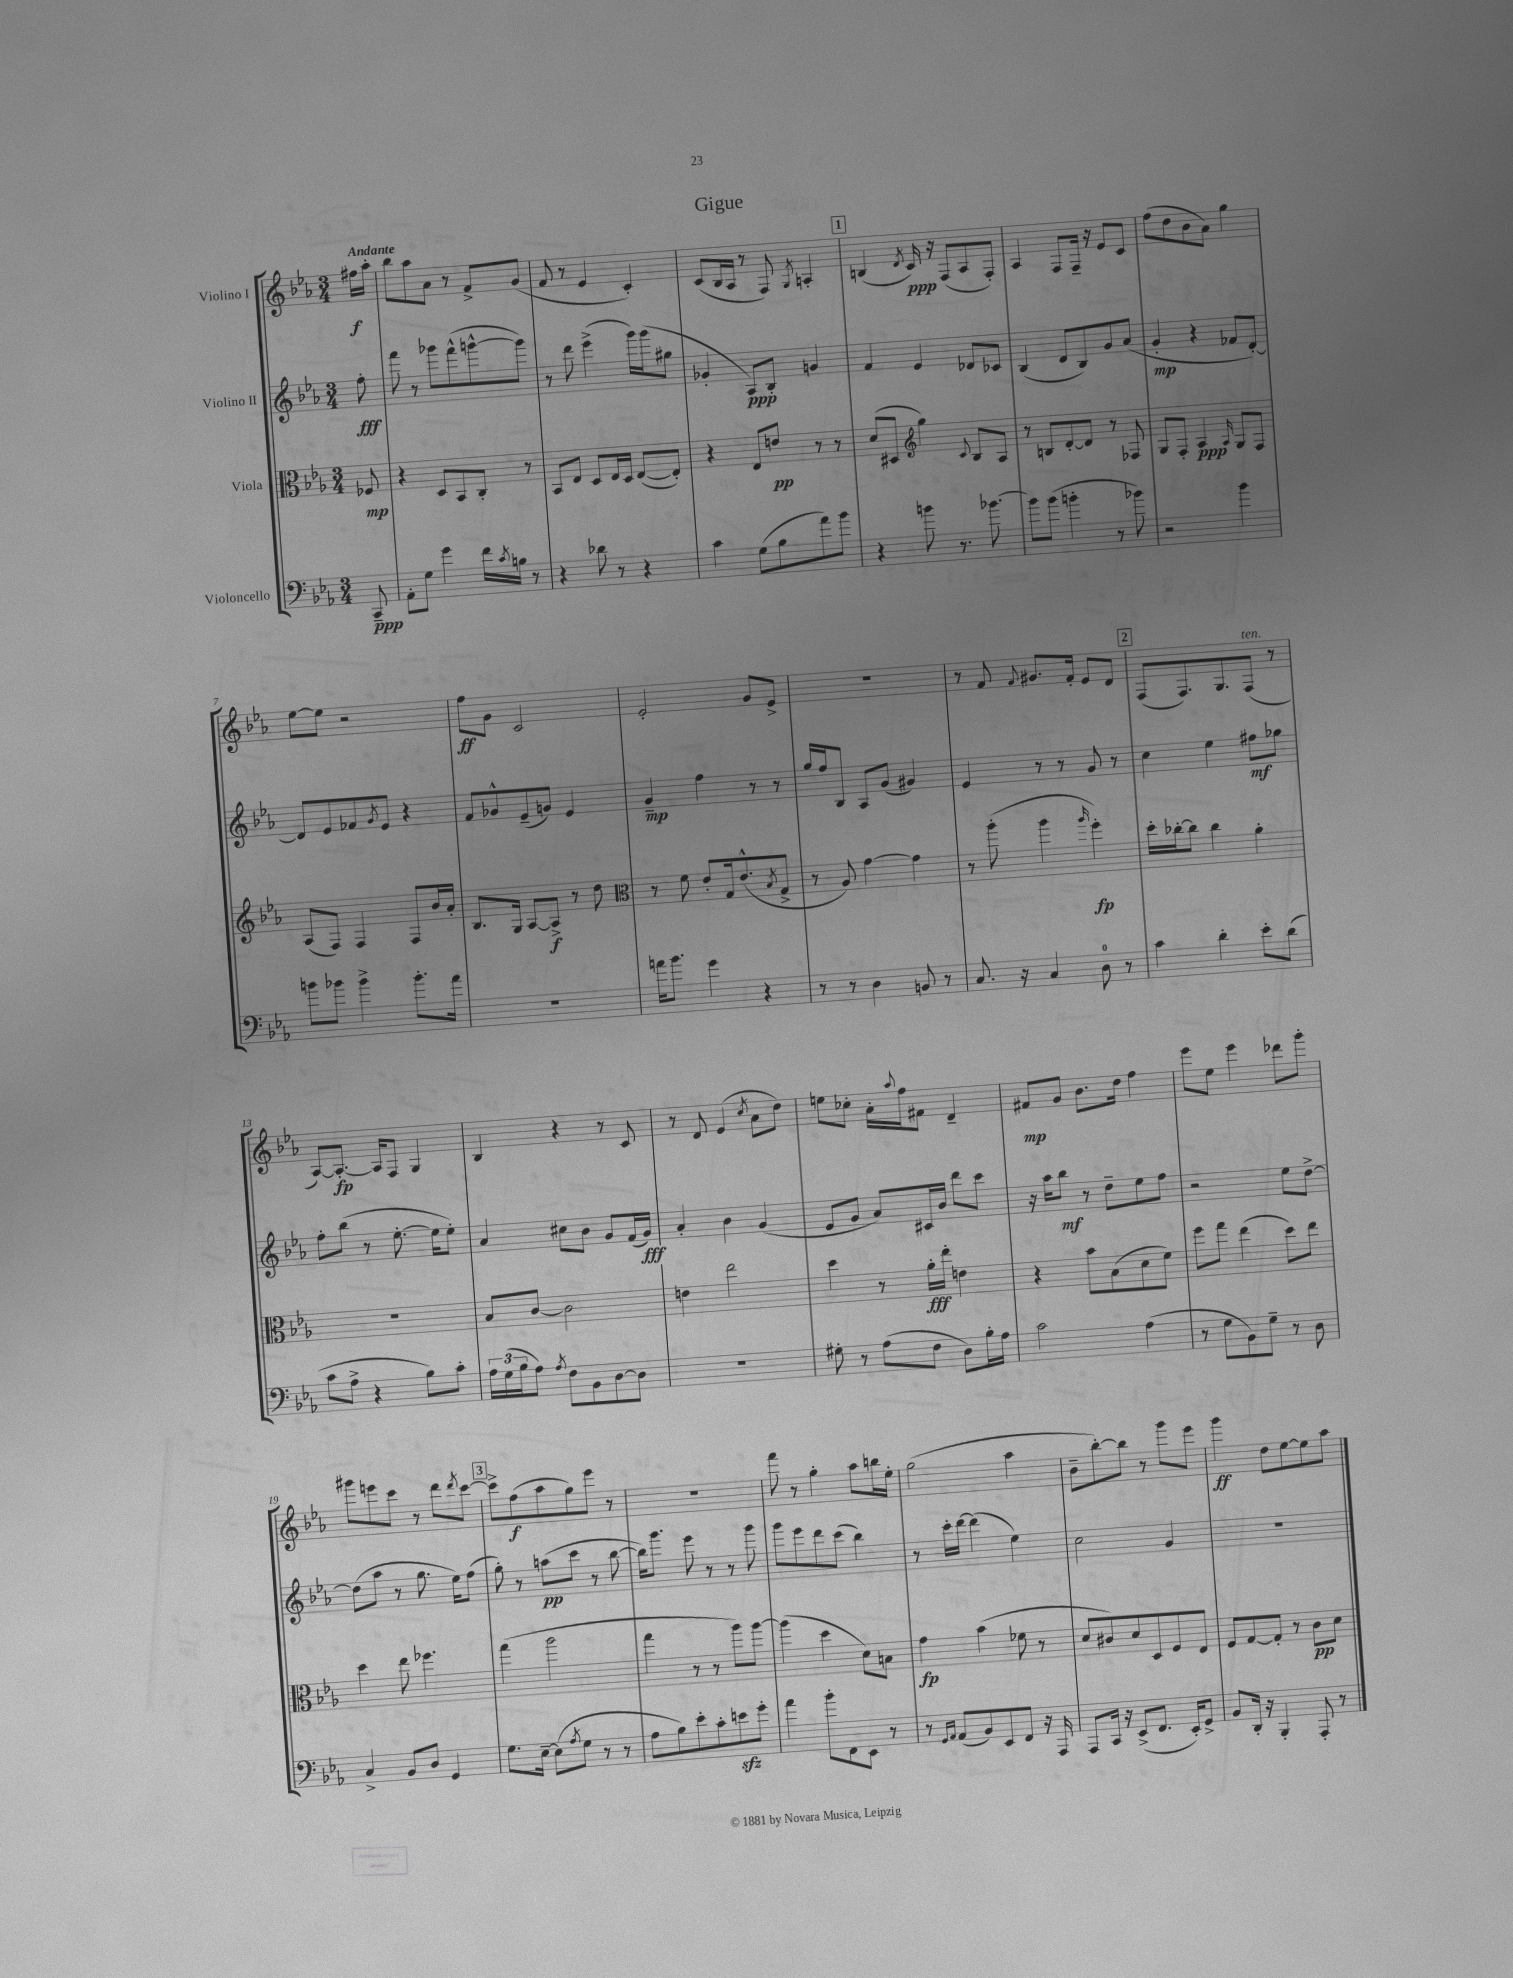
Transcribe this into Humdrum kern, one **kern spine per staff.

**kern	**dynam	**kern	**dynam	**kern	**dynam	**kern	**dynam
*part4	*part4	*part3	*part3	*part2	*part2	*part1	*part1
*staff4	*staff4	*staff3	*staff3	*staff2	*staff2	*staff1	*staff1
*I"Violoncello	*	*I"Viola	*	*I"Violino II	*	*I"Violino I	*
*clefF4	*	*clefC3	*	*clefG2	*	*clefG2	*
*k[b-e-a-]	*	*k[b-e-a-]	*	*k[b-e-a-]	*	*k[b-e-a-]	*
*M3/4	*	*M3/4	*	*M3/4	*	*M3/4	*
=	=	=	=	=	=	=	=
!	!	!	!	!	!	!LO:TX:a:B:t=Andante	!
8CC~/	ppp	8F-X/	mp	8ff'\	fff	16ff#X\LL	f
.	.	.	.	.	.	16aa-'\JJ	.
=1	=1	=1	=1	=1	=1	=1	=1
8AA-'\L	.	4r	.	8fff\	.	8bb-\L	.
8G\J	.	.	.	8r	.	8aa-\	.
4g\	.	8D/L	.	8ggg-X\L	.	8a-\J	.
.	.	8BB-/	.	(8fff^^\	.	8r	.
16f\LL	.	8C'/J	.	[8gggn^^\	.	8f^/L	.
8qc/	.	.	.	.	.	.	.
16Bn\JJ	.	.	.	.	.	.	.
8r	.	8r	.	8ggg\J])	.	(8g/J	.
=2	=2	=2	=2	=2	=2	=2	=2
4r	.	8BB-/L	.	8r	.	8f/	.
.	.	8E-/J	.	8ddd\	.	8r	.
8d-X\	.	8D/L	.	(4eee-^\	.	4e-/	.
8r	.	16E-/L	.	.	.	.	.
.	.	16D/JJ	.	.	.	.	.
4r	.	([8E-/L	.	16ggg\LL)	.	4c'/)	.
.	.	.	.	(16ggg\J	.	.	.
.	.	8E-'/J])	.	8gg#X\J	.	.	.
=3	=3	=3	=3	=3	=3	=3	=3
4c\	.	4r	.	4g-X'/	.	(8c/L	.
.	.	.	.	.	.	16B-/L	.
.	.	.	.	.	.	16A-/JJ	.
(8G\L	.	8E-/L	.	8A-/L)	ppp	8r	.
8B-\	.	8en/J	pp	8B-'/J	.	8F/)	.
.	.	.	.	.	.	8qG/	.
8a-\)	.	8r	.	4gn/	.	4An'/	.
8b-\J	.	8r	.	.	.	.	.
!!LO:REH:place=s1:t=1
=4	=4	=4	=4	=4	=4	=4	=4
4r	.	(8d/L	.	4f/	.	(4Bn/	.
.	.	8D#X/J	.	.	.	.	.
*	*	*clefG2	*	*	*	*	*
.	.	.	.	.	.	8qd/	.
8bn\	.	4gg\)	.	4e-/	.	16c/)	ppp
.	.	.	.	.	.	16r	.
8.r	.	.	.	.	.	(8F/L	.
.	.	8qqc/	.	.	.	.	.
.	.	8B-/L	.	8d-X/L	.	8A-/	.
[8.b-X\	.	.	.	.	.	.	.
.	.	8A-/J	.	8c-X/J	.	8F'/J)	.
=5	=5	=5	=5	=5	=5	=5	=5
8b-\L]	.	8r	.	(4B-/	.	4A-/	.
(8b-\J	.	8Bn/L	.	.	.	.	.
4bn'\	.	[8d'/	.	8d/L	.	8F/L	.
.	.	8d/J]	.	8B-/)	.	16F~/Jk	.
.	.	.	.	.	.	16r	.
8r	.	8r	.	8g/	.	8e-/L	.
8b-X\)	.	8F-X/	.	(8a-/J	.	8c/J	.
=6	=6	=6	=6	=6	=6	=6	=6
2r	.	8G/L	.	4g'/	mp	(8ff\L	.
.	.	8F'/J	.	.	.	8dd\	.
.	.	4A-/	ppp	4r	.	8b-\	.
.	.	.	.	.	.	8a-\J)	.
.	.	16qqA-/	.	.	.	.	.
4b-\	.	8G/L	.	8f-X/L	.	4gg\	.
.	.	8F/J	.	[8d'/J)	.	.	.
!!LO:LB:g=z
=7	=7	=7	=7	=7	=7	=7	=7
8bn\L	.	(8A-/L	.	8d/L]	.	[8ee-\L	.
8b-X\J	.	8F/J)	.	8e-/	.	8ee-\J]	.
4b-^\	.	4F/	.	8f-X/	.	2r	.
.	.	.	.	8qg/	.	.	.
.	.	.	.	8e-/J	.	.	.
8.b-'\L	.	8F/L	.	4r	.	.	.
.	.	16b-/L	.	.	.	.	.
16a-\Jk	.	16a-'/JJ	.	.	.	.	.
=8	=8	=8	=8	=8	=8	=8	=8
2.r	.	8.B-/L	.	8f/L	.	8ff\L	ff
.	.	.	.	8g-X^^/	.	8g\J	.
.	.	16G/Jk	.	.	.	.	.
.	.	[8A-/L	.	(8e-~/	.	2c/	.
.	.	8A-^/J]	f	8gn/J)	.	.	.
.	.	8r	.	4e-/	.	.	.
.	.	8dd\	.	.	.	.	.
=9	=9	=9	=9	=9	=9	=9	=9
*	*	*clefC3	*	*	*	*	*
16an\KL	.	8r	.	4g~/	mp	2e-'/	.
8.b-\J	.	.	.	.	.	.	.
.	.	8f\	.	.	.	.	.
4g\	.	8e-'/L	.	4ff\	.	.	.
.	.	16G/k	.	.	.	.	.
.	.	(8.e-^^/	.	.	.	.	.
4r	.	.	.	8r	.	8g/L	.
.	.	8qB-/	.	.	.	.	.
.	.	8G^/J	.	8r	.	8e-^/J	.
=10	=10	=10	=10	=10	=10	=10	=10
8r	.	8r	.	16gg/LL	.	2.r	.
.	.	.	.	16ff/J	.	.	.
8r	.	8A-/)	.	8B-/J	.	.	.
4D\	.	[4g\	.	8A-/L	.	.	.
.	.	.	.	(8g/J	.	.	.
8BBn/	.	4g\]	.	4g#X/)	.	.	.
8r	.	.	.	.	.	.	.
=11	=11	=11	=11	=11	=11	=11	=11
8.C/	.	8r	.	4e-/	.	8r	.
.	.	(8aa-'\	.	.	.	8f/	.
16r	.	.	.	.	.	.	.
.	.	.	.	.	.	8qqf/	.
4C/	.	4aa-\	.	8r	.	8.g#X/L	.
.	.	.	.	8r	.	.	.
.	.	.	.	.	.	16f'/Jk	.
.	.	16qqaa-/	.	.	.	.	.
8D\	.	4ff'\)	fp	8g/	.	8e-/L	.
8r	.	.	.	8r	.	8d/J	.
!!LO:REH:place=s1:t=2
=12	=12	=12	=12	=12	=12	=12	=12
4c\	.	16dd'\LL	.	4cc\	.	(8F/L	.
.	.	[16cc-X'\J	.	.	.	.	.
.	.	8cc-\J]	.	.	.	8.F/)	.
4d'\	.	4cc-\	.	4ee-\	.	.	.
.	.	.	.	.	.	8.G/	.
!	!	!	!	!	!	!LO:TX:a:i:t=ten.	!
8e-'\L	.	4a-'\	.	8ff#X\L	mf	(8F/J	.
(8d\J	.	.	.	8gg-X\J	.	8r	.
!!LO:LB:g=z
=13	=13	=13	=13	=13	=13	=13	=13
8c\L	.	2.r	.	8ff'\L	.	[8A-/L)	.
8A-^\J	.	.	.	(8bb-\J	.	8.A-'/J_	fp
4r	.	.	.	8r	.	.	.
.	.	.	.	.	.	16A-/KL]	.
.	.	.	.	[8.ee-'\	.	8F/J	.
8B-\L)	.	.	.	.	.	4G/	.
.	.	.	.	16ee-\KL]	.	.	.
8c'\J	.	.	.	8ee-'\J)	.	.	.
=14	=14	=14	=14	=14	=14	=14	=14
24A-\LL	.	8B-/L	.	4a-/	.	4B-/	.
(24G\	.	.	.	.	.	.	.
24B-\J	.	.	.	.	.	.	.
8A-\J)	.	[8c/J	.	.	.	.	.
8qA-/	.	.	.	.	.	.	.
8F\L	.	2c\]	.	8cc#X\L	.	4r	.
8BB-\	.	.	.	8b-\J	.	.	.
[8D\	.	.	.	8g/L	.	8r	.
8D\J]	.	.	.	(16f/L	.	8c/	.
.	.	.	.	16g/JJ)	fff	.	.
=15	=15	=15	=15	=15	=15	=15	=15
2.r	.	4en\	.	4a-'/	.	8r	.
.	.	.	.	.	.	8d/	.
.	.	2ee-\	.	4b-\	.	(4e-/	.
.	.	.	.	.	.	8qcc/	.
.	.	.	.	(4g/	.	8a-\L	.
.	.	.	.	.	.	8dd\J)	.
=16	=16	=16	=16	=16	=16	=16	=16
8G#X'\	.	4dd\	.	8e-/L	.	8een\L	.
8r	.	.	.	8g/J	.	8cc-X'\J	.
(8A-\L	.	8r	.	8a-/L)	.	16a-'\LL	.
.	.	.	.	.	.	8qqaa-/	.
.	.	.	.	.	.	16ff\J	.
8F\J	.	16a-'\LL	fff	16c#X/L	.	8f#X\J	.
.	.	16ee-'\JJ	.	16b-/JJ	.	.	.
8D\L)	.	4en\	.	8ddd\L	.	4d~/	.
16B-'\L	.	.	.	8ccc\J	.	.	.
16A-\JJ	.	.	.	.	.	.	.
=17	=17	=17	=17	=17	=17	=17	=17
2c\	.	4r	.	16r	.	8f#X/L	mp
.	.	.	.	16aa-\KL	.	.	.
.	.	.	.	8bb-\J	mf	8g/J	.
.	.	8b-\L	.	8r	.	8.b-\L	.
.	.	(8B-\	.	8dd~\L	.	.	.
.	.	.	.	.	.	16dd\Jk	.
(4A-\	.	8d\	.	8ee-\	.	4ff\	.
.	.	8f\J)	.	8ff\J	.	.	.
=18	=18	=18	=18	=18	=18	=18	=18
8r	.	8ff\L	.	2r	.	8eee-\L	.
8G\L	.	8gg\J	.	.	.	8ee-\J	.
8BB-\)	.	(4ee-\	.	.	.	4eee-\	.
8G~\J	.	.	.	.	.	.	.
8r	.	8dd\L)	.	8ee-\L	.	8ddd-X\L	.
8D\	.	8ee-\J	.	[8dd^\J	.	8ggg'\J	.
!!LO:LB:g=z
=19	=19	=19	=19	=19	=19	=19	=19
4C^/	.	4dd\	.	(8dd\L]	.	8ggg#X\L	.
.	.	.	.	8aa-\J	.	8eeen\	.
8BB-/L	.	8ee-\	.	8r	.	8ccc\J	.
8D/J	.	4.ff-X\	.	8.gg\	.	8r	.
4GG/	.	.	.	.	.	8ddd\L	.
.	.	.	.	16ee-\KL)	.	.	.
.	.	.	.	.	.	8qddd/	.
.	.	.	.	(8ff\J	.	[8ccc\J	.
!!LO:REH:place=s1:t=3
=20	=20	=20	=20	=20	=20	=20	=20
8.G\L	.	(4gg\	.	8gg'\)	.	8ccc^\L]	.
.	.	.	.	8r	.	(8ff\	f
[16E-~\Jk	.	.	.	.	.	.	.
(8E-\L]	.	2aa-\	.	(8aan\L	pp	8aa-\	.
8qA-/	.	.	.	.	.	.	.
8G\J	.	.	.	8ccc\J	.	8gg\)	.
8r	.	.	.	8r	.	8eee-\J	.
8r	.	.	.	[8bb-\	.	8r	.
=21	=21	=21	=21	=21	=21	=21	=21
8A-\L	.	4gg\	.	16bb-\KL])	.	2.r	.
.	.	.	.	8.ggg\J	.	.	.
8B-\)	.	.	.	.	.	.	.
8e-'\	.	8r	.	8eee-\	.	.	.
8c'\	.	8r	.	8r	.	.	.
8enzz\	.	8aa-\L)	.	8r	.	.	.
8g'\J	.	[8aa-\J	.	8ggg\	.	.	.
=22	=22	=22	=22	=22	=22	=22	=22
4a-\	.	(4aa-\]	.	8ggg\L	.	8fff\	.
.	.	.	.	8eee-\	.	8r	.
8b-'\L	.	4dd\	.	8ddd\	.	4gg'\	.
8FF\	.	.	.	(8ccc\J	.	.	.
8EE-\J	.	8d\L)	.	4bb-\)	.	8aa-\L	.
8r	.	8Bn\J	.	.	.	16bbn\L	.
.	.	.	.	.	.	16ee-'\JJ	.
=23	=23	=23	=23	=23	=23	=23	=23
8r	.	4g\	fp	8r	.	(2gg\	.
16qqGG/LL	.	.	.	.	.	.	.
16qqAA-/JJ	.	.	.	.	.	.	.
(8AA-/L	.	.	.	16ccc'\LL	.	.	.
.	.	.	.	[16ddd\JJ	.	.	.
8BB-/)	.	(4b-\	.	(4ddd\]	.	.	.
8EE-/	.	.	.	.	.	.	.
8FF/J	.	8f-X\	.	4ee-\)	.	4aa-\	.
16r	.	8r	.	.	.	.	.
16AAA-/	.	.	.	.	.	.	.
=24	=24	=24	=24	=24	=24	=24	=24
8AAA-/L	.	8d/L	.	2cc\	.	8b-~\L	.
16CC/Jk	.	8c#X/)	.	.	.	[8bb-'\)	.
16r	.	.	.	.	.	.	.
(8EE-^/L	.	8d/	.	.	.	8bb-\J]	.
8.FF/J	.	8D/	.	.	.	8r	.
.	.	8F/	.	4g/	.	8ggg\L	.
16EE-'/KL)	.	.	.	.	.	.	.
8GG^/J	.	8E-/J	.	.	.	8eee-\J	.
=25	=25	=25	=25	=25	=25	=25	=25
8BB-/L	.	8F/L	.	2.r	.	4ggg\	ff
16DD'/Jk	.	[8G/	.	.	.	.	.
16r	.	.	.	.	.	.	.
4BBB-'/	.	8G'/J]	.	.	.	8dd\L	.
.	.	8r	.	.	.	[8ee-\	.
8AAA-'/	.	8c\L	pp	.	.	8ee-\]	.
8r	.	8d\J	.	.	.	8aa-\J	.
==	==	==	==	==	==	==	==
*-	*-	*-	*-	*-	*-	*-	*-
